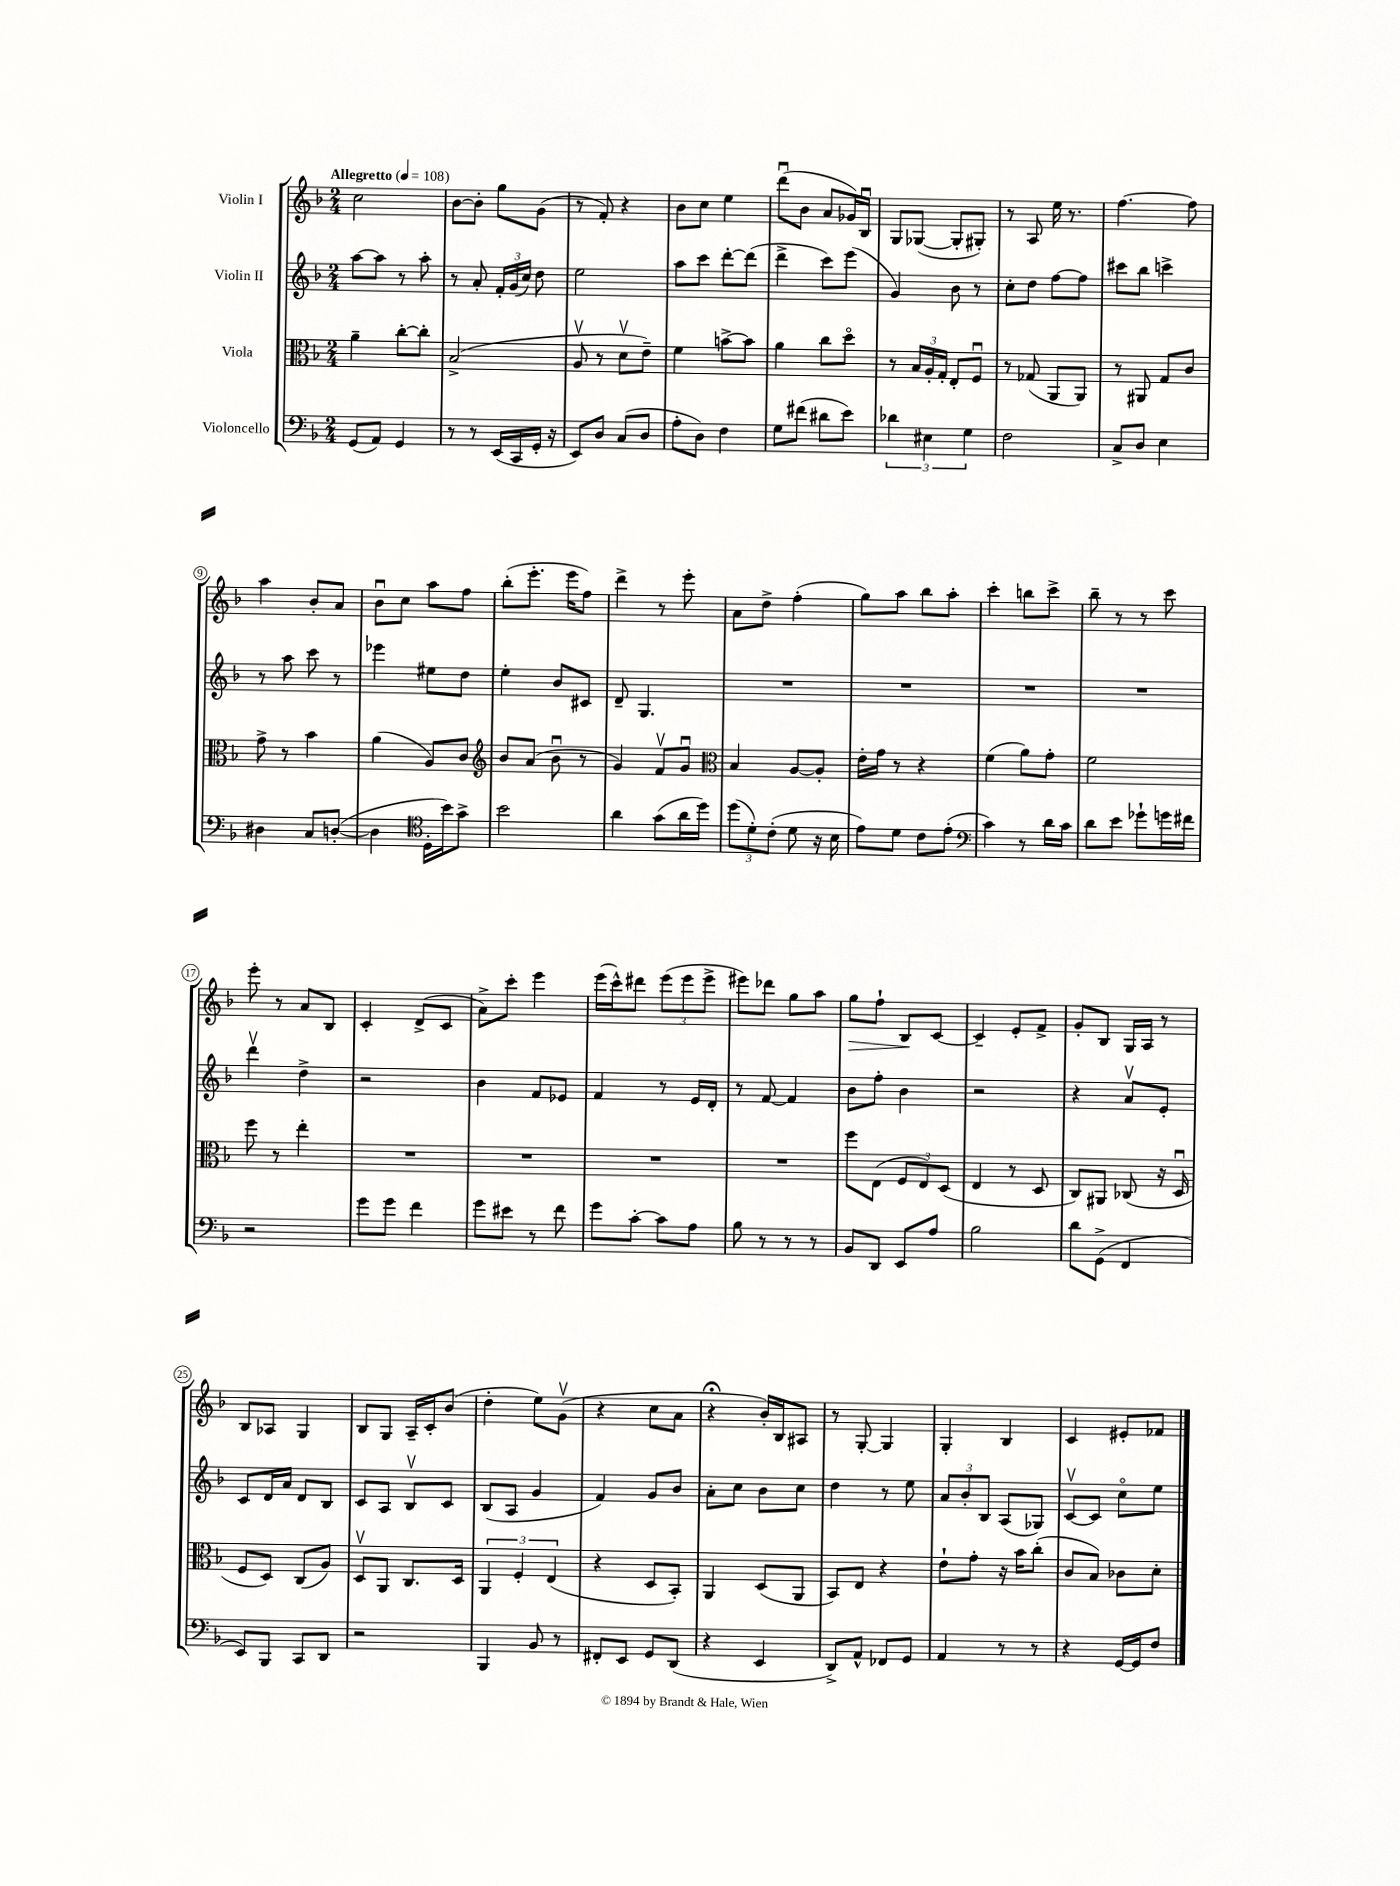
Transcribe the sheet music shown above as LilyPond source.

<<
\new StaffGroup <<
\new Staff = "s0" \with { instrumentName = "Violin I" } {
    \clef treble \key f \major \numericTimeSignature \time 2/4 \tempo "Allegretto" 4 = 108
    \autoBeamOff c''2 |
    bes'8[~ bes'8]-. g''8[ g'8]( |
    r8 f'8-.) r4 |
    bes'8[ c''8] e''4 |
    d'''8[\downbow( bes'8] a'8[ ges'16) bes16]\downbow |
    g8[ ges8]~( ges8[-. gis8]-.) |
    r8 a8 e''16 r8. |
    f''4.~ f''8 |
    a''4 bes'8[-. a'8] |
    bes'8[\downbow c''8] a''8[ f''8] |
    bes''8[-.( e'''8.]-. e'''16[ f''8]) |
    d'''4-> r8 e'''8-. |
    a'8[ d''8]-> f''4-.( |
    g''8[) a''8] bes''8[ a''8]-. |
    c'''4-. b''8[ c'''8]-> |
    bes''8-- r8 r8 c'''8 |
    e'''8-. r8 a'8[ bes8] |
    c'4-. d'8[->( c'8] |
    a'8[->) c'''8]-. e'''4 |
    e'''16[( c'''16-^) dis'''8] \tuplet 3/2 { e'''8[( e'''8 e'''8]-> } |
    eis'''8[) des'''8] g''8[ a''8] |
    g''8[\> f''8]-! bes8[\! c'8]~ |
    c'4-- e'8[-. f'8]-> |
    g'8[-. bes8] g16[ a16] r8 |
    bes8[ aes8] g4 |
    bes8[ g8] a16[-- c'16-. bes'8]( |
    d''4-. e''8[) g'8]\upbow( |
    r4 c''8[ a'8] |
    r4\fermata bes'16[-.) bes16 ais8] |
    r8 g8~-. g4 |
    g4-. bes4 |
    c'4 eis'8[-. fes'8] \bar "|." |
}
\new Staff = "s1" \with { instrumentName = "Violin II" } {
    \clef treble \key f \major \numericTimeSignature \time 2/4
    \autoBeamOff a''8[~ a''8] r8 a''8-. |
    r8 a'8-. \tuplet 3/2 { f'16[-. g'16( c''16]) } d''8 |
    e''2 |
    a''8[ c'''8] d'''8[~-. d'''8]( |
    d'''4-> c'''8[) e'''8]( |
    g'4) bes'8 r8 |
    c''8[-. d''8] f''8[~ f''8] |
    cis'''8[ bes''8] c'''4-> |
    r8 a''8 c'''8 r8 |
    ees'''4 eis''8[ d''8] |
    e''4-. bes'8[ cis'8] |
    d'8-- g4. |
    R2 |
    R2 |
    R2 |
    R2 |
    d'''4\upbow d''4-> |
    r2 |
    bes'4 f'8[ ees'8] |
    f'4 r8 e'16[ d'16]-. |
    r8 f'8~ f'4 |
    bes'8[ f''8]-. bes'4 |
    r2 |
    r4 a'8[\upbow e'8]-. |
    c'8[ d'16 a'16] d'8[ bes8] |
    c'8[ a8] bes8[\upbow c'8] |
    bes8[( a8] g'4 |
    f'4) g'8[ bes'8] |
    a'8[-. c''8] bes'8[ c''8] |
    d''4 r8 e''8 |
    \tuplet 3/2 { a'8[ bes'8-. bes8] } a8[( ges8]) |
    c'8[~\upbow c'8] c''8[\flageolet e''8] \bar "|." |
}
\new Staff = "s2" \with { instrumentName = "Viola" } {
    \clef alto \key f \major \numericTimeSignature \time 2/4
    \autoBeamOff a'4-- c''8[~-. c''8]-. |
    bes2->( |
    a8\upbow r8 d'8[\upbow e'8]--) |
    f'4 b'8[~-> b'8] |
    a'4 c''8[ d''8]\flageolet |
    r8 \tuplet 3/2 { bes16[ a16-. g16]-. } e8[-. f8]\downbow |
    r8 ges8( a,8[ a,8]) |
    r8 ais,8 g8[ c'8] |
    g'8-> r8 bes'4 |
    a'4( a8[) c'8] |
    \clef treble bes'8[ a'8]( bes'8\downbow r8 |
    g'4) f'8[\upbow g'8]\downbow |
    \clef alto bes4 a8[~ a8]-. |
    e'16[-. g'16] r8 r4 |
    f'4( a'8[) g'8]-. |
    f'2 |
    f''8 r8 e''4-. |
    R2 |
    R2 |
    R2 |
    R2 |
    f''8[ e8]( \tuplet 3/2 { f8[ e8) d8]( } |
    e4 r8 d8 |
    c8[) ais,8] ces8( r16 d16\downbow |
    f8[ d8]) c8[( a8]) |
    d8[\upbow a,8] c8.[ d16] |
    \tuplet 3/2 { a,4 f4-. e4( } |
    r4 d8[ bes,8]-.) |
    a,4 d8[( a,8] |
    bes,8[) e8] r4 |
    e'8[-! g'8]-. r16 bes'16[ c''8]-.( |
    c'8[ bes8]) ces'8[ d'8]-. \bar "|." |
}
\new Staff = "s3" \with { instrumentName = "Violoncello" } {
    \clef bass \key f \major \numericTimeSignature \time 2/4
    \autoBeamOff g,8[( a,8]) g,4 |
    r8 r8 e,16[( c,16 g,16]-. r16 |
    e,8[) d8] c8[( d8] |
    a8[-. d8]) f4 |
    g8[ fis'8]( dis'8[ e'8]) |
    \tuplet 3/2 { des'4 eis4 g4 } |
    f2 |
    c8[-> d8] e4 |
    dis4 c8[ d8]~-.( |
    d4 \clef tenor d16[-. bes'16) g'8]-> |
    bes'2 |
    a'4 g'8[( a'16 d''16]) |
    \tuplet 3/2 { d''8[( d'8-.) c'8]-.( } d'8 r16 bes16 |
    e'8[) d'8] c'8[ e'8]-.( |
    \clef bass c'4) r8 d'16[ c'16] |
    d'8[ e'8] ges'8[-! g'16 fis'16] |
    r2 |
    g'8[ g'8] f'4 |
    g'8[ eis'8] r8 f'8 |
    g'8[ c'8]~-. c'8[ a8] |
    bes8 r8 r8 r8 |
    bes,8[ d,8] e,8[ a8] |
    bes2 |
    d'8[ g,8]->( f,4 |
    e,8[) bes,,8] c,8[ d,8] |
    r2 |
    bes,,4 bes,8 r8 |
    fis,8[-. e,8] g,8[ d,8]( |
    r4 e,4 |
    d,8[->) a,8]-^ fes,8[ g,8] |
    a,4 r8 r8 |
    r4 g,16[~ g,16 f8] \bar "|." |
}
>>
>>
\layout { \context { \Score \override BarNumber.stencil = #(make-stencil-circler 0.1 0.3 ly:text-interface::print) } }
